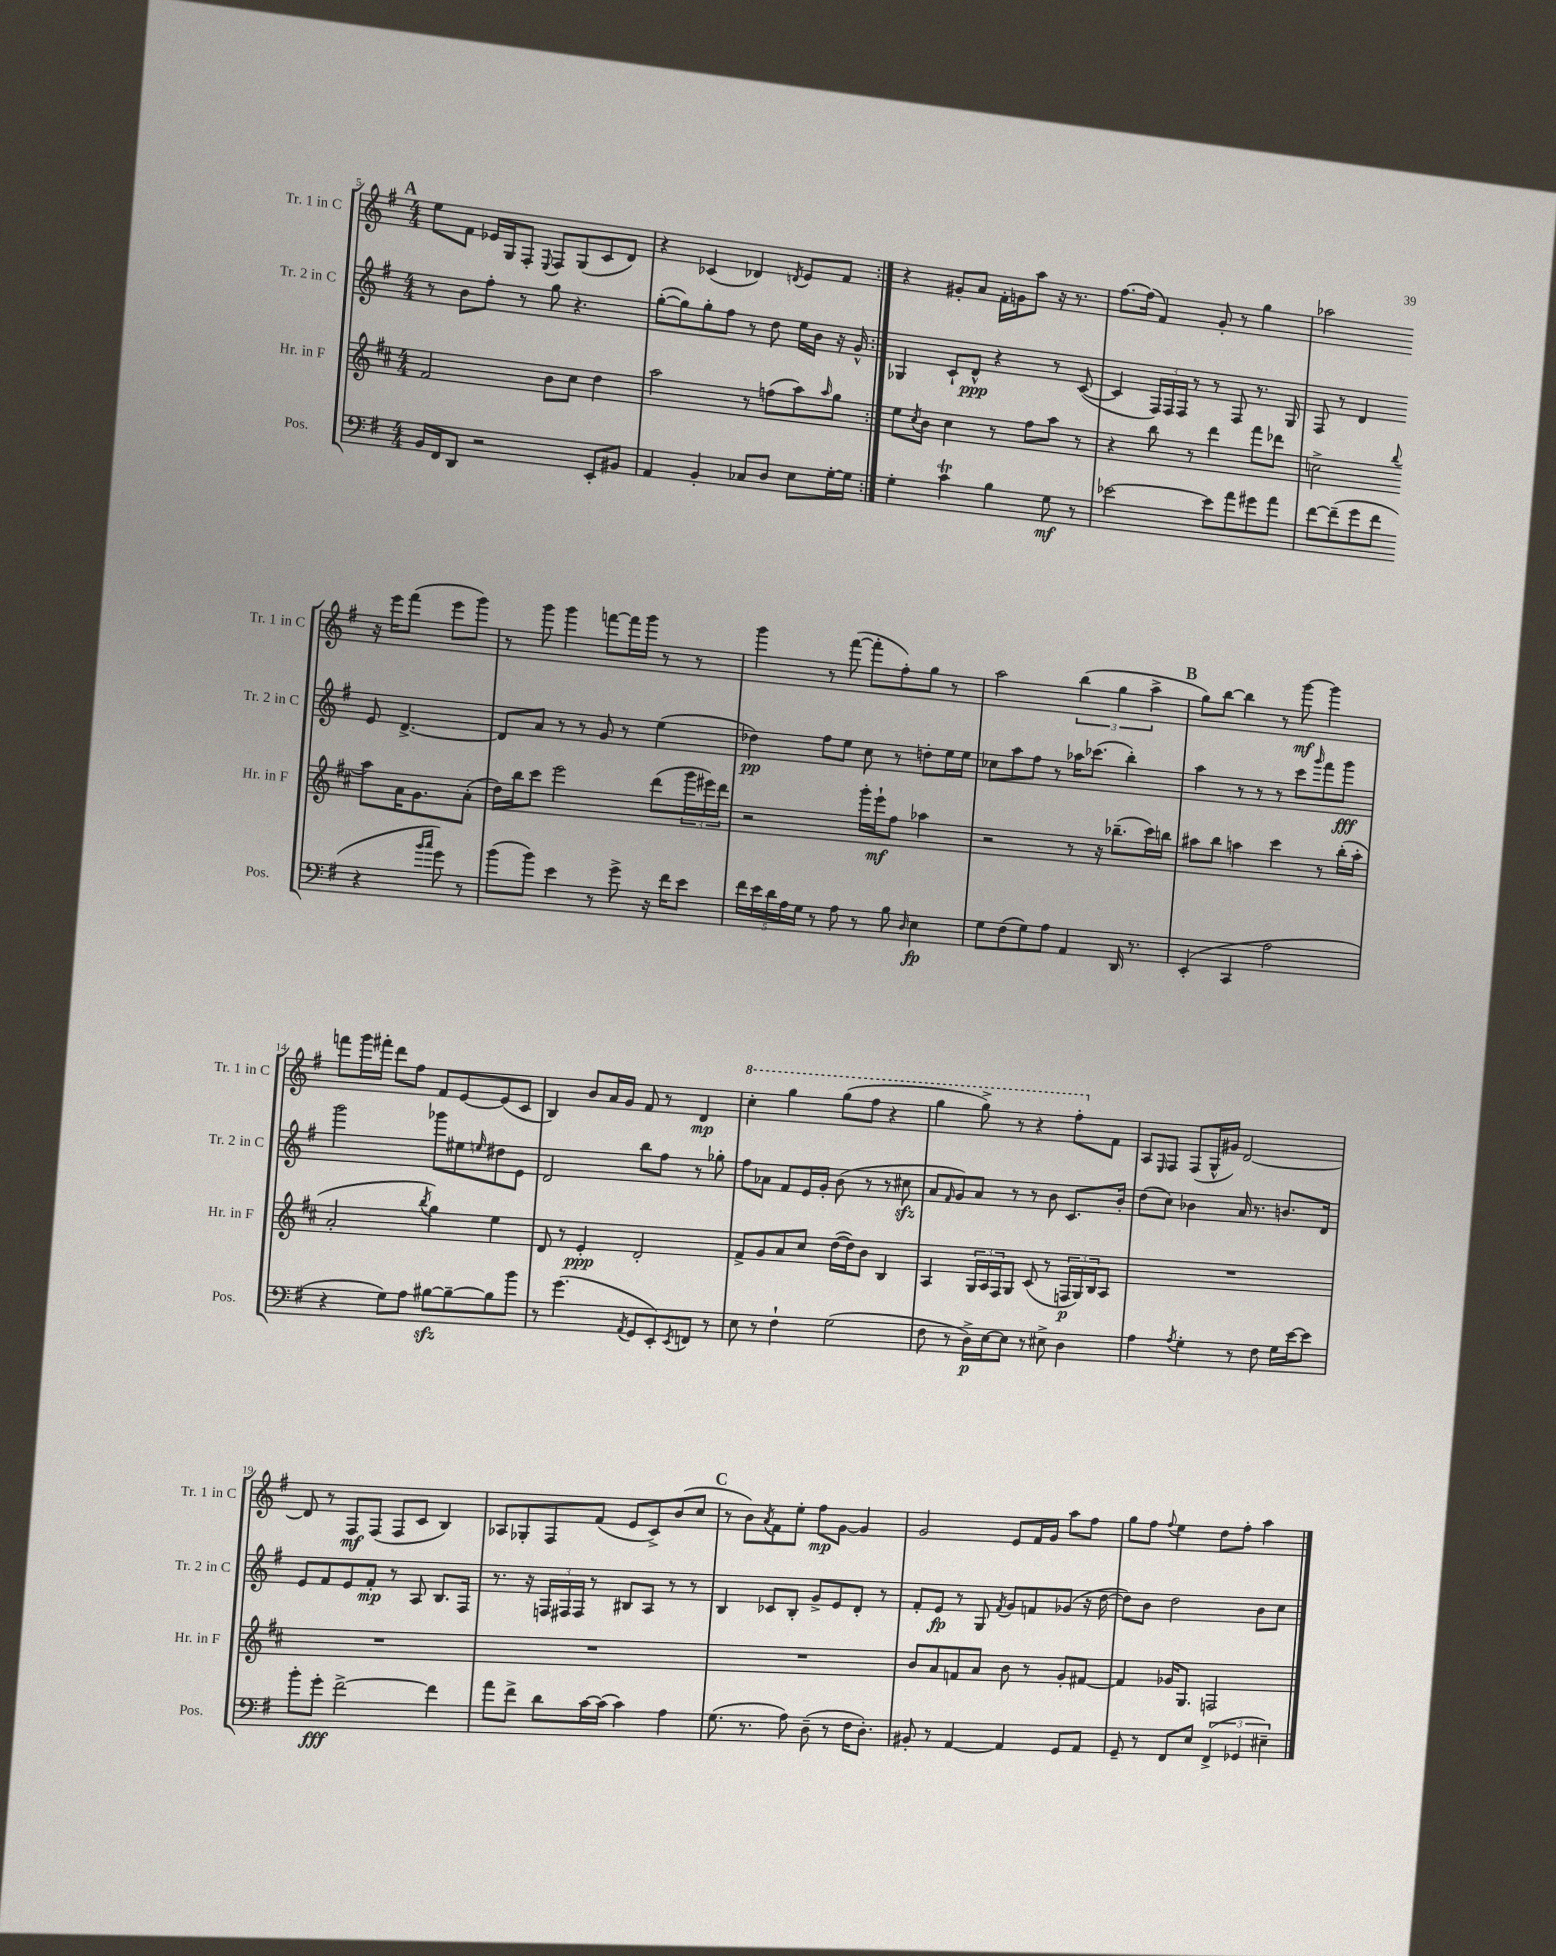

**kern	**dynam	**kern	**dynam	**kern	**dynam	**kern	**dynam
*part4	*part4	*part3	*part3	*part2	*part2	*part1	*part1
*staff4	*staff4	*staff3	*staff3	*staff2	*staff2	*staff1	*staff1
*I"Pos.	*	*I"Hr. in F	*	*I"Tr. 2 in C	*	*I"Tr. 1 in C	*
*I'Pos.	*	*I'Hr. in F	*	*I'Tr. 2 in C	*	*I'Tr. 1 in C	*
*clefF4	*	*clefG2	*	*clefG2	*	*clefG2	*
*k[f#]	*	*k[f#c#]	*	*k[f#]	*	*k[f#]	*
*M4/4	*	*M4/4	*	*M4/4	*	*M4/4	*
!!LO:REH:place=s1:t=A
=5	=5	=5	=5	=5	=5	=5	=5
16BB/LL	.	2f#/	.	8r	.	8ee\L	.
16FF#/J	.	.	.	.	.	.	.
8DD/J	.	.	.	8b\L	.	8f#\J	.
2r	.	.	.	8ff#'\J	.	16e-X/LL	.
.	.	.	.	.	.	16G/J	.
.	.	.	.	8r	.	8F#'/J	.
.	.	.	.	.	.	8qqE/	.
.	.	8b\L	.	8gg\	.	8F#/L	.
.	.	8cc#\J	.	4.r	.	(8G/	.
8EE'/L	.	4dd\	.	.	.	8c/	.
8BB#X/J	.	.	.	.	.	8d/J)	.
=6	=6	=6	=6	=6	=6	=6	=6
4AA/	.	2aa\	.	([8gg'\L	.	4r	.
.	.	.	.	8gg\])	.	.	.
4BB'/	.	.	.	8gg'\	.	(4c-X/	.
.	.	.	.	8ff#\J	.	.	.
8C-X/L	.	8r	.	8r	.	4d-X/)	.
8D/J	.	(8ffn\L	.	8dd\	.	.	.
.	.	.	.	.	.	8qdn/	.
8E\L	.	8aa\)	.	16ee\LL	.	8e/L	.
.	.	.	.	16b\JJ	.	.	.
.	.	16qqaa/	.	.	.	.	.
[16G'\L	.	8gg\J	.	16r	.	8f#/J	.
16G\JJ]	.	.	.	16g^^/	.	.	.
=7:|!	=7:|!	=7:|!	=7:|!	=7:|!	=7:|!	=7:|!	=7:|!
4G'\	.	8ee\L	.	4G-X/	.	4r	.
.	.	8qcc#/	.	.	.	.	.
.	.	8b\J	.	.	.	.	.
4cT\	.	4cc#\	.	8c`/L	.	8g#X'/L	.
.	.	.	.	8d^^/J	ppp	8a/J	.
4B\	.	8r	.	4r	.	16f#'\LL	.
.	.	.	.	.	.	16gn\J	.
.	.	8ff#\L	.	.	.	8aa\J	.
8G\	mf	8aa\J	.	8r	.	16r	.
.	.	.	.	.	.	8.r	.
8r	.	8r	.	([8c/	.	.	.
=8	=8	=8	=8	=8	=8	=8	=8
[2e-X\	.	4r	.	4c/]	.	[8.ff#\L	.
.	.	.	.	.	.	(16ff#\Jk]	.
.	.	8bb\	.	24F#/LL)	.	4f#/)	.
.	.	.	.	24F#/	.	.	.
.	.	.	.	24F#/JJ	.	.	.
.	.	8r	.	8r	.	.	.
8e-\L]	.	4ddd\	.	8r	.	8g'/	.
8a\	.	.	.	8F#/	.	8r	.
8g#X\	.	8fff#\L	.	8.r	.	4gg\	.
8a\J	.	8ddd-X\J	.	.	.	.	.
.	.	.	.	16G/	.	.	.
=9	=9	=9	=9	=9	=9	=9	=9
[8f#\L	.	2ccn^\	.	8F#/	.	2aa-X\	.
(8f#~\]	.	.	.	8r	.	.	.
8g\	.	.	.	4d/	.	.	.
8f#\J	.	.	.	.	.	.	.
.	.	8qqbb/	.	.	.	.	.
4r	.	8aa\L	.	8e/	.	16r	.
.	.	.	.	.	.	16eee\KL	.
.	.	16a\K	.	[4.d^/	.	(8fff#\J	.
.	.	8.g\	.	.	.	.	.
16qqb/LL	.	.	.	.	.	.	.
16qqcc/JJ	.	.	.	.	.	.	.
8g\)	.	.	.	.	.	8eee\L	.
8r	.	(8a'\J	.	.	.	8ggg\J)	.
!!LO:LB:g=z
=10	=10	=10	=10	=10	=10	=10	=10
(8b\L	.	16dd\LL)	.	8d/L]	.	8r	.
.	.	16bb\J	.	.	.	.	.
8b\J)	.	8ccc#\J	.	8a/J	.	8ggg\	.
4e\	.	2eee\	.	8r	.	4ggg\	.
.	.	.	.	8r	.	.	.
8r	.	.	.	8g/	.	[8fffn\L	.
8g^\	.	.	.	8r	.	16fff\L]	.
.	.	.	.	.	.	16ggg\JJ	.
16r	.	(8ddd\L	.	(4ee\	.	8r	.
16f#\KL	.	.	.	.	.	.	.
8e\J	.	24ggg\L	.	.	.	8r	.
.	.	24eee#X\)	.	.	.	.	.
.	.	24ddd\JJ	.	.	.	.	.
=11	=11	=11	=11	=11	=11	=11	=11
20f#\LL	.	2r	.	4dd-X\)	pp	4ggg\	.
20e\	.	.	.	.	.	.	.
20d\	.	.	.	.	.	.	.
20A\	.	.	.	.	.	.	.
20G\JJ	.	.	.	.	.	.	.
8r	.	.	.	8ff#\L	.	8r	.
8A\	.	.	.	8ee\J	.	([8fff#\	.
8r	.	16ggg'\LL	.	8cc\	.	8fff#'\L]	.
.	.	16eee`\J	mf	.	.	.	.
8B\	.	8ff#\J	.	8r	.	8ff#'\)	.
16qqD/	.	.	.	.	.	.	.
4E\	fp	4aa-X\	.	8ddn'\L	.	8gg\J	.
.	.	.	.	16ee\L	.	8r	.
.	.	.	.	16ee\JJ	.	.	.
=12	=12	=12	=12	=12	=12	=12	=12
8G\L	.	2r	.	8cc-X\L	.	2aa\	.
(8F#\	.	.	.	8aa\	.	.	.
8G\)	.	.	.	8ff#\J	.	.	.
8A\J	.	.	.	8r	.	.	.
4AA/	.	8r	.	16aa-X\KL	.	(6bb\	.
.	.	.	.	(8.ccc-X\J	.	.	.
.	.	16r	.	.	.	.	.
.	.	.	.	.	.	6gg\	.
.	.	(8.bb-X~\L	.	.	.	.	.
16DD/	.	.	.	4bb'\)	.	.	.
8.r	.	.	.	.	.	.	.
.	.	.	.	.	.	6aa^\	.
.	.	16ccc#\L)	.	.	.	.	.
.	.	16bbn\JJ	.	.	.	.	.
!!LO:REH:place=s1:t=B
=13	=13	=13	=13	=13	=13	=13	=13
(4EE'/	.	8aa#X\L	.	4aa\	.	8gg\L)	.
.	.	8bb\J	.	.	.	[8bb\J	.
4CC/	.	4aan\	.	8r	.	4bb\]	.
.	.	.	.	8r	.	.	.
2A\	.	4ccc#\	.	8r	.	8r	.
.	.	.	.	8ccc\L	.	[8ggg\	mf
.	.	.	.	16qqggg/	.	.	.
.	.	8r	.	8fff#\	.	4ggg\]	.
.	.	(16bb'\LL	.	8ggg\J	fff	.	.
.	.	16aa'\JJ	.	.	.	.	.
!!LO:LB:g=z
=14	=14	=14	=14	=14	=14	=14	=14
4r	.	2a'/	.	2ggg\	.	8fffn\L	.
.	.	.	.	.	.	16ggg\L	.
.	.	.	.	.	.	16fff#X'\JJ	.
8G\L)	.	.	.	.	.	8ddd\L	.
8A\J	.	.	.	.	.	8ff#\J	.
.	.	8qbb/	.	.	.	.	.
[8B#Xzz\L	.	4gg\)	.	8ggg-X\L	.	8f#/L	.
8B#~\_	.	.	.	8ee#X\	.	[8e/	.
.	.	.	.	16qqeen/	.	.	.
8B#\]	.	4ee\	.	8dd#X\	.	(8e/]	.
8b\J	.	.	.	8e\J	.	8c/J	.
=15	=15	=15	=15	=15	=15	=15	=15
8r	.	8d/	.	2d/	.	4B/)	.
(4.g\	.	8r	.	.	.	.	.
.	.	4e'/	ppp	.	.	8b/L	.
.	.	.	.	.	.	16a/L	.
.	.	.	.	.	.	16g/JJ	.
8qAA/	.	.	.	.	.	.	.
8GG/L	.	2d'/	.	8bb\L	.	8f#/	.
8EE'/)	.	.	.	8ff#\J	.	8r	.
8qEE/	.	.	.	.	.	.	.
8FFn/J	.	.	.	8r	.	4d/	mp
8r	.	.	.	8gg-X'\	.	.	.
=16	=16	=16	=16	=16	=16	=16	=16
*	*	*	*	*	*	*8va	*
8E\	.	8f#^/L	.	8ff#\L	.	4ccc'\	.
8r	.	8g/	.	8a-X\J	.	.	.
4F#`\	.	8a/	.	8f#/L	.	4ggg\	.
.	.	8cc#/J	.	16e/L	.	.	.
.	.	.	.	16g'/JJ	.	.	.
(2G\	.	([16dd\LL	.	(8b\	.	(8ggg\L	.
.	.	16dd\J])	.	.	.	.	.
.	.	8b\J	.	8r	.	8fff#\J	.
.	.	4B/	.	8r	.	4r	.
.	.	.	.	8cc#Xzz\	.	.	.
=17	=17	=17	=17	=17	=17	=17	=17
8F#\	.	4A/	.	8a/L	.	4ggg\	.
.	.	.	.	16qqf#/	.	.	.
8r	.	.	.	8g/)	.	.	.
16D^\LL)	p	24G/LL	.	8a/J	.	8ggg^\)	.
.	.	24A/	.	.	.	.	.
[16E\J	.	.	.	.	.	.	.
.	.	24F#/J	.	.	.	.	.
8E\J]	.	8G/J	.	8r	.	8r	.
8r	.	(8c#/	.	8r	.	4r	.
8E#X^\	.	8r	.	8b\	.	.	.
4D\	.	24Fn/LL	p	8.c/L	.	8fff#'\L	.
.	.	24G/)	.	.	.	.	.
.	.	24B/J	.	.	.	.	.
*	*	*	*	*	*	*X8va	*
.	.	8A/J	.	.	.	8f#\J	.
.	.	.	.	16b'/Jk	.	.	.
=18	=18	=18	=18	=18	=18	=18	=18
4A\	.	1r	.	(8dd\L	.	8A/L	.
.	.	.	.	.	.	16qqE/	.
.	.	.	.	8cc\J)	.	8F#/J	.
8qA/	.	.	.	.	.	.	.
4G'\	.	.	.	4b-X\	.	(8F#/L	.
.	.	.	.	.	.	16G^^/L	.
.	.	.	.	.	.	16g#X/JJ)	.
8r	.	.	.	16a/	.	[2d/	.
.	.	.	.	8.r	.	.	.
8F#\	.	.	.	.	.	.	.
16G\LL	.	.	.	8.bn/L	.	.	.
[16e\J	.	.	.	.	.	.	.
8e\J]	.	.	.	.	.	.	.
.	.	.	.	16d/Jk	.	.	.
!!LO:LB:g=z
=19	=19	=19	=19	=19	=19	=19	=19
8b'\L	.	1r	.	8e/L	.	8d/]	.
8g'\J	fff	.	.	8f#/	.	8r	.
[2f#^\	.	.	.	8e/	.	8F#/L	mf
.	.	.	.	8f#'/J	mp	(8F#/J	.
.	.	.	.	8r	.	8F#/L	.
.	.	.	.	8A/	.	8c/J	.
4f#\]	.	.	.	8.B/L	.	4B/)	.
.	.	.	.	16F#/Jk	.	.	.
=20	=20	=20	=20	=20	=20	=20	=20
8a\L	.	1r	.	8.r	.	8A-X/L	.
8f#^\J	.	.	.	.	.	8G-X'/	.
.	.	.	.	16r	.	.	.
8d\L	.	.	.	24Fn/LL	.	8F#/	.
.	.	.	.	24F#X/	.	.	.
.	.	.	.	24F#/JJ	.	.	.
[16c\L	.	.	.	8r	.	(8f#/J	.
(16c\JJ]	.	.	.	.	.	.	.
4c\)	.	.	.	8B#X/L	.	8e/L	.
.	.	.	.	8A/J	.	8c^/)	.
4A\	.	.	.	8r	.	(8b/	.
.	.	.	.	8r	.	8cc/J	.
!!LO:REH:place=s1:t=C
=21	=21	=21	=21	=21	=21	=21	=21
(8.G\	.	1r	.	4B/	.	8r	.
.	.	.	.	.	.	8b\L)	.
8.r	.	.	.	.	.	.	.
.	.	.	.	.	.	8qa/	.
.	.	.	.	8c-X/L	.	8f#\	.
8A\)	.	.	.	8B'/J	.	8ee'\J	.
(8D~\	.	.	.	8g^/L	.	8ff#\L	mp
8r	.	.	.	8e/	.	[8g\J	.
16F#\KL	.	.	.	8d'/J	.	4g/]	.
8.D'\J)	.	.	.	.	.	.	.
.	.	.	.	8r	.	.	.
=22	=22	=22	=22	=22	=22	=22	=22
8BB#X'/	.	8b/L	.	8f#'/L	.	2g/	.
8r	.	8a/	.	8e/J	fp	.	.
[4AA/	.	8fn/	.	8r	.	.	.
.	.	8a/J	.	8G/	.	.	.
.	.	.	.	8qf#/	.	.	.
4AA/]	.	8b\	.	8g/L	.	8e/L	.
.	.	8r	.	8fn/	.	16f#/L	.
.	.	.	.	.	.	16g/JJ	.
8GG/L	.	8g'/L	.	(8g-X/J	.	8aa\L	.
8AA/J	.	[8f#X/J	.	16r	.	8ff#\J	.
.	.	.	.	[16dd\	.	.	.
=23	=23	=23	=23	=23	=23	=23	=23
8GG~/	.	4f#/]	.	8dd\L])	.	8gg\L	.
8r	.	.	.	8b\J	.	8ff#\J	.
.	.	.	.	.	.	8qqff#/	.
8FF#/L	.	16g-X/KL	.	2dd\	.	4ee\	.
.	.	8.G/J	.	.	.	.	.
8E/J	.	.	.	.	.	.	.
(6FF#^/	.	2Fn/	.	.	.	8dd\L	.
.	.	.	.	.	.	8ff#'\J	.
6GG-X/	.	.	.	.	.	.	.
.	.	.	.	8b\L	.	4aa\	.
6E#X~\)	.	.	.	.	.	.	.
.	.	.	.	8cc\J	.	.	.
==	==	==	==	==	==	==	==
*-	*-	*-	*-	*-	*-	*-	*-
